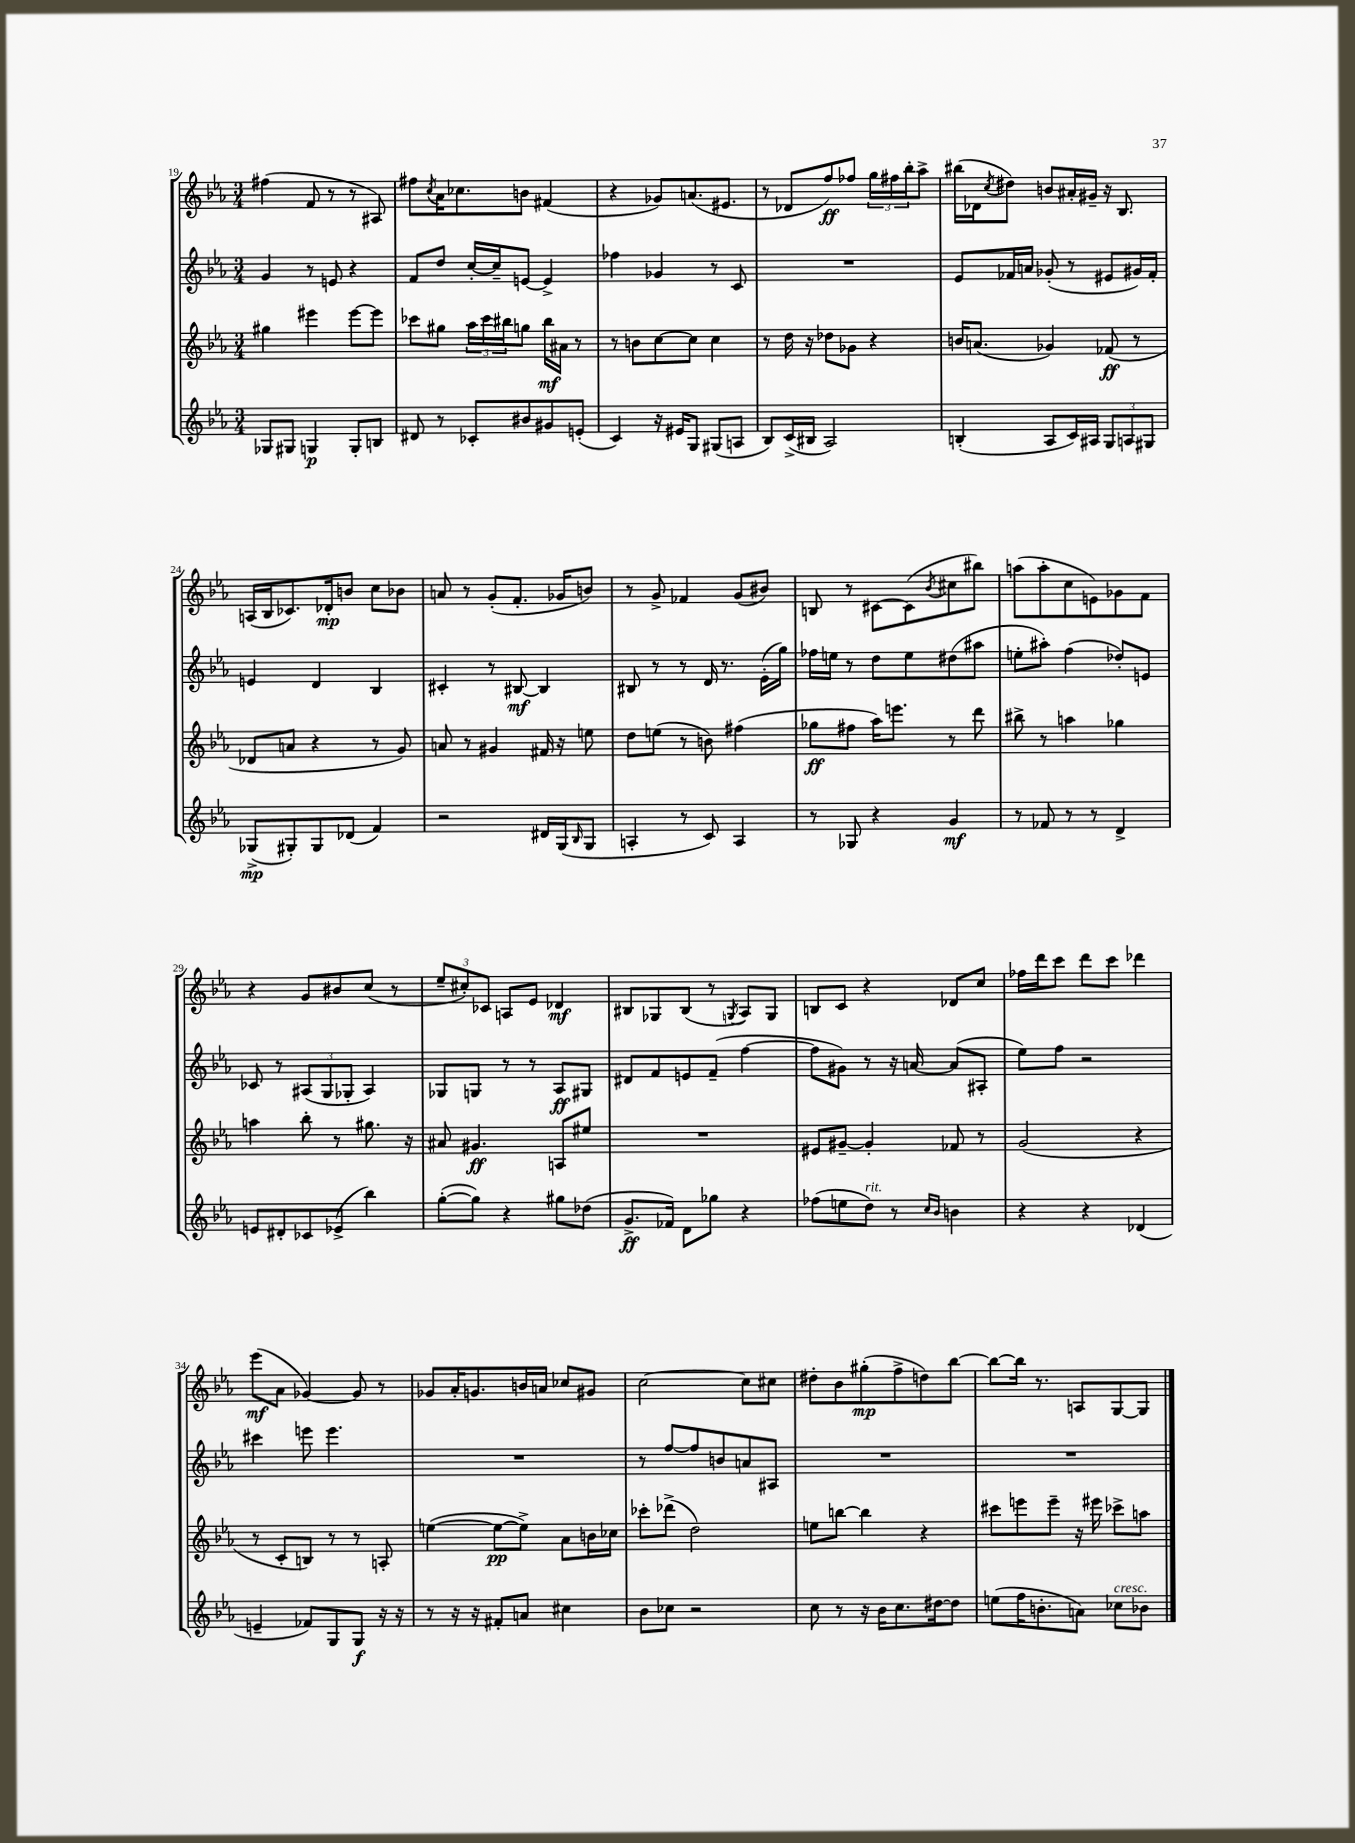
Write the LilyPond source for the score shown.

<<
\new StaffGroup <<
\new Staff = "s0" {
    \clef treble \key ees \major \numericTimeSignature \time 3/4
    fis''4( f'8 r8 r8 ais8) |
    fis''8 \acciaccatura { c''8 } aes'16 ces''8. b'8 fis'4( |
    r4 ges'8) a'8.( eis'8. |
    r8 des'8 f''8\ff) fes''8 \tuplet 3/2 { g''16 fis''16 bes''16-. } aes''8-> |
    bis''16( des'16 \acciaccatura { c''8 } dis''8) b'8 ais'16-. gis'16-- r16 bes8. |
    a16( bes16 ces'8.) des'16-.\mp b'8 c''8 bes'8 |
    a'8 r8 g'8-.( f'8.-. ges'16 b'8) |
    r8 g'8-> fes'4 g'8( bis'8) |
    b8 r8 cis'8~ cis'8( \acciaccatura { bes'8 } cis''8 bis''8) |
    a''8( a''8-. c''8 e'8) ges'8 f'8 |
    r4 g'8 bis'8 c''8( r8 |
    \tuplet 3/2 { ees''8-- cis''8-.) ces'8 } a8 ees'8 des'4\mf |
    bis8 ges8 bis8( r8 \acciaccatura { g8 } aes8) g8 |
    b8 c'8 r4 des'8 c''8 |
    fes''16 d'''16 c'''8 d'''8 c'''8 des'''4 |
    ees'''8\mf( aes'8 ges'4~) ges'8 r8 |
    ges'8 aes'16-. g'8. b'16 a'16 ces''8 gis'8 |
    c''2~ c''8 cis''8 |
    dis''8-. bes'8 gis''8-.\mp( f''8-> d''8) bes''8~ |
    bes''8~ bes''16 r8. a8 g8~ g8 \bar "|." |
}
\new Staff = "s1" {
    \clef treble \key ees \major \numericTimeSignature \time 3/4
    g'4 r8 e'8 r4 |
    f'8 d''8 c''16~-. c''16-- e'8~ e'4-> |
    fes''4 ges'4 r8 c'8 |
    R2. |
    ees'8 fes'16 a'16 ges'8-.( r8 eis'8 gis'16) fes'16-. |
    e'4 d'4 bes4 |
    cis'4-. r8 bis8~\mf bis4 |
    bis8 r8 r8 d'16 r8. ees'16-.( g''16) |
    fes''16 e''16 r8 d''8 e''8 dis''8( ais''8 |
    e''8-. ais''8-.) f''4( des''8-.) e'8 |
    ces'8 r8 \tuplet 3/2 { ais8( g8 ges8-. } ais4) |
    ges8 g8 r8 r8 aes8\ff gis8 |
    dis'8 f'8 e'8 f'8--( f''4~ |
    f''8 gis'8) r8 r16 a'16~ a'8( ais8-. |
    ees''8) f''8 r2 |
    cis'''4 e'''8 e'''4. |
    R2. |
    r8 f''8~ f''8 b'8 a'8 ais8 |
    R2. |
    R2. \bar "|." |
}
\new Staff = "s2" {
    \clef treble \key ees \major \numericTimeSignature \time 3/4
    gis''4 eis'''4 eis'''8~ eis'''8 |
    ces'''8 gis''8 \tuplet 3/2 { aes''16 ces'''16 bis''16 } g''8 bis''16\mf ais'16 r8 |
    r8 b'8 c''8~ c''8 c''4 |
    r8 d''16 r16 des''8 ges'8 r4 |
    b'16 a'8.( ges'4) fes'8\ff( r8 |
    des'8 a'8 r4 r8 g'8) |
    a'8 r8 gis'4 fis'16 r16 e''8 |
    d''8 e''8( r8 b'8) fis''4( |
    ges''8\ff fis''8 aes''16) e'''8. r8 d'''8 |
    bis''8-> r8 a''4 ges''4 |
    a''4 bes''8-. r8 gis''8. r16 |
    ais'8 gis'4.\ff a8 eis''8 |
    R2. |
    eis'8 gis'8~-- gis'4-. fes'8 r8 |
    g'2( r4 |
    r8 c'8-. b8) r8 r8 a8-. |
    e''4~( e''8~\pp e''8->) aes'8 b'16 ces''16 |
    ces'''8-. des'''8->( d''2) |
    e''8 b''8~ b''4 r4 |
    cis'''8 e'''8 e'''8-- r16 eis'''16 ces'''8-> a''8 \bar "|." |
}
\new Staff = "s3" {
    \clef treble \key ees \major \numericTimeSignature \time 3/4
    ges8 gis8 g4\p g8-. b8 |
    dis'8 r8 ces'8-. bis'8 gis'8 e'8-.( |
    c'4) r16 eis'16 g8 gis8( a8 |
    bes8) c'16->( bis16 aes2) |
    b4-.( aes8 c'16) ais16 \tuplet 3/2 { g8 a8 gis8 } |
    ges8->\mp( gis8-.) gis8 des'8( f'4) |
    r2 dis'16 g16( \grace { bes16 } g8 |
    a4-. r8 c'8) a4 |
    r8 ges8 r4 g'4\mf |
    r8 fes'8 r8 r8 d'4-> |
    e'8 dis'8-. ces'8 ees'8->( bes''4) |
    g''8~-.( g''8) r4 gis''8 des''8( |
    g'8.->\ff fes'16) d'8 ges''8 r4 |
    fes''8( e''8 d''8^\markup { \italic "rit." }) r8 \grace { c''16 bes'16 } b'4 |
    r4 r4 des'4( |
    e'4-- fes'8) g8 g8\f r16 r16 |
    r8 r16 r16 fis'8-. a'8 cis''4 |
    bes'8 ces''8 r2 |
    c''8 r8 r16 bes'16 c''8. dis''16~ dis''8 |
    e''8( f''16 b'8.-. a'8) ces''8^\markup { \italic "cresc." } bes'8 \bar "|." |
}
>>
>>
\layout { \context { \Score currentBarNumber = #19 } }
